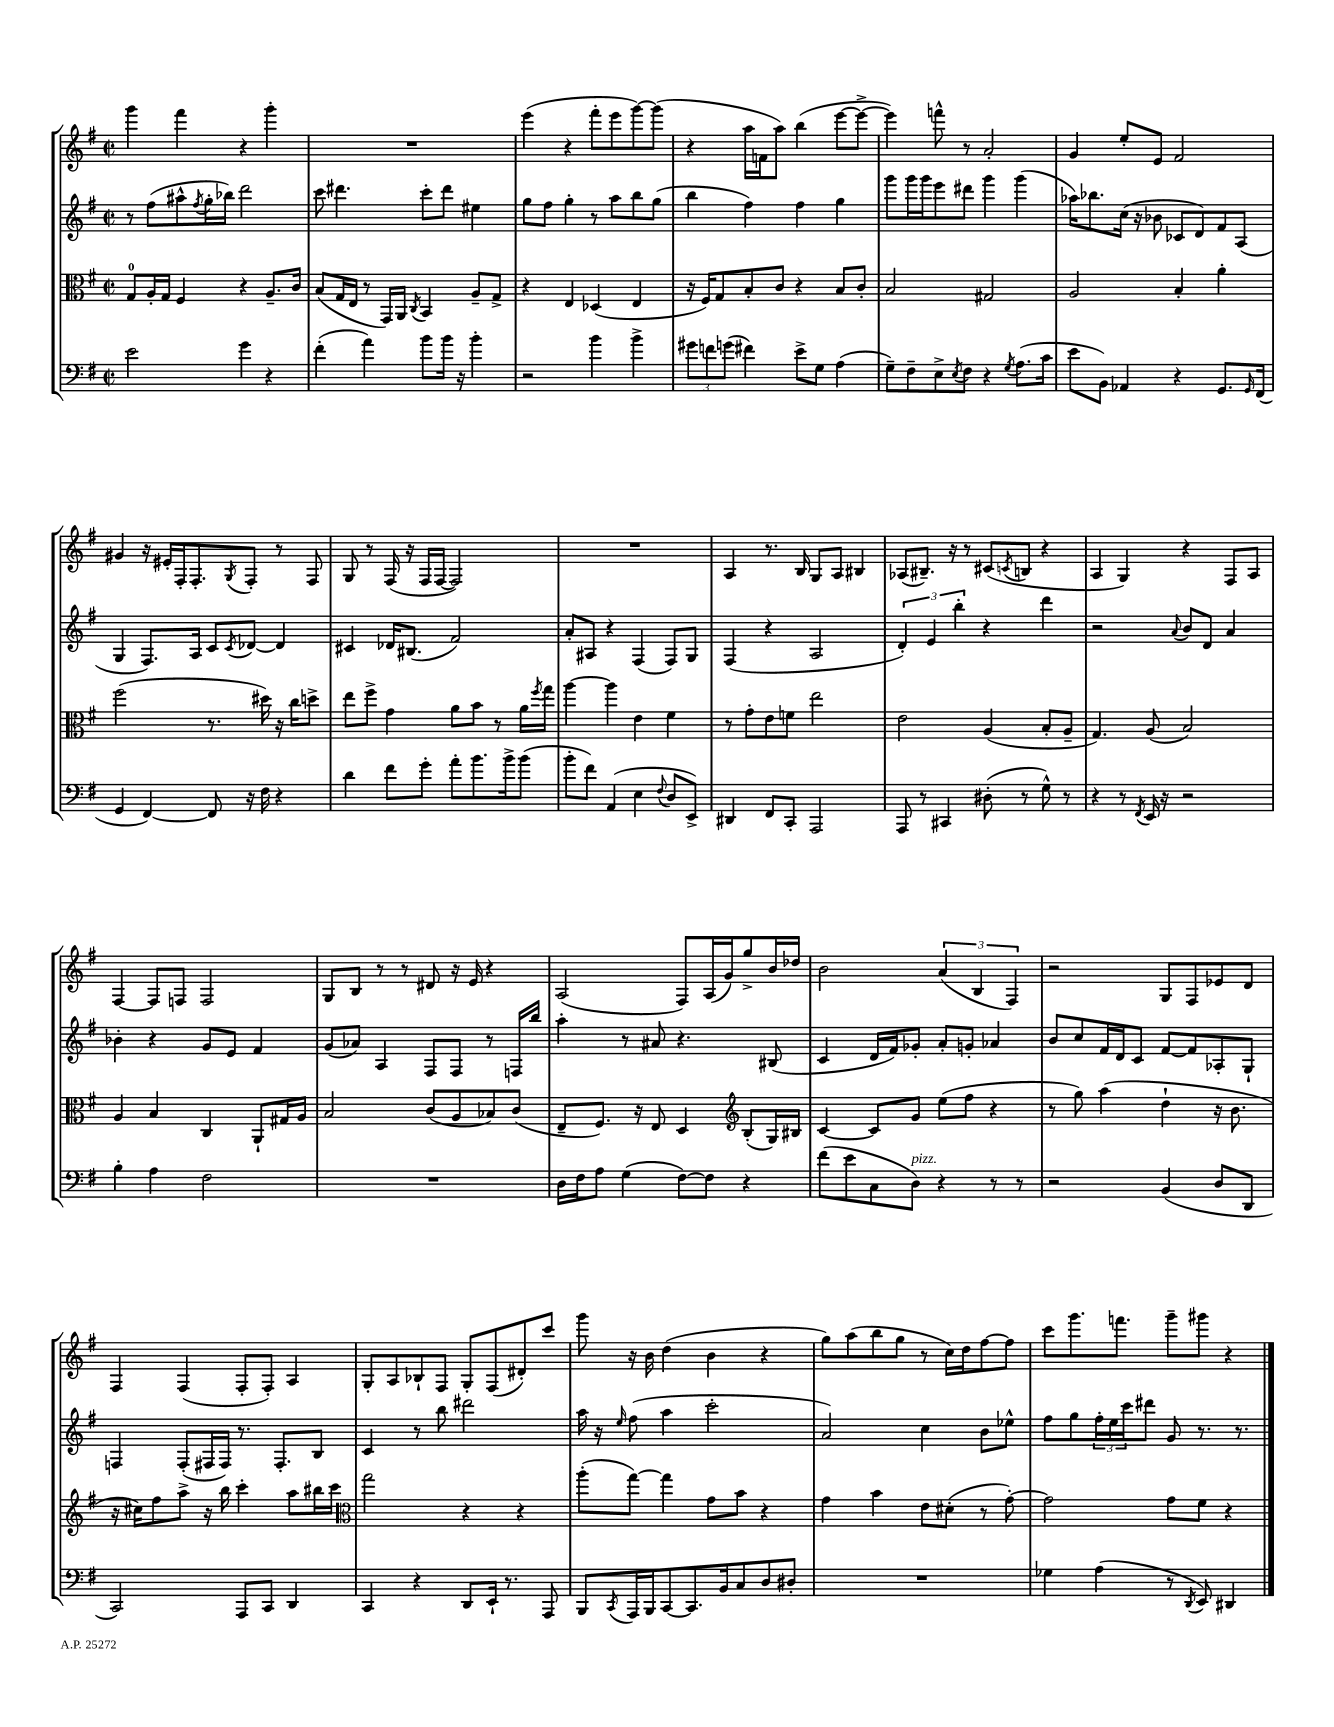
<<
\new StaffGroup <<
\new Staff = "s0" {
    \clef treble \key g \major \defaultTimeSignature \time 2/2
    g'''4 fis'''4 r4 g'''4-. |
    R1 |
    e'''4( r4 fis'''8-. e'''8 g'''8~) g'''8( |
    r4 a''16 f'16 a''8) b''4( e'''8~ e'''8~-> |
    e'''4) f'''8-^ r8 a'2-. |
    g'4 e''8-. e'8 fis'2 |
    gis'4 r16 eis'16-. fis16-. fis8.-. \acciaccatura { g8 } fis8-. r8 fis8 |
    g8 r8 fis16( r16 fis16 fis16~ fis2) |
    R1 |
    a4 r8. b16 g8 a8 bis4 |
    aes8( bis8.--) r16 r8 cis'8( \acciaccatura { c'8 } b8 r4 |
    a4 g4) r4 fis8 a8 |
    fis4~ fis8 f8 f2 |
    g8 b8 r8 r8 dis'8 r16 e'16 r4 |
    a2( fis8) a16( g'16) g''8-> b'16 des''16 |
    b'2 \tuplet 3/2 { a'4( b4 fis4) } |
    r2 g8 fis8 ees'8 d'8 |
    fis4 fis4( fis8-. fis8-.) a4 |
    g8-. a8 bes8-! fis8 g8-. fis8( dis'8-.) c'''8 |
    g'''8 r16 b'16 d''4( b'4 r4 |
    g''8) a''8( b''8 g''8 r8 c''16) d''16 fis''8~ fis''8 |
    c'''8 g'''8. f'''8. g'''8-- gis'''8 r4 \bar "|." |
}
\new Staff = "s1" {
    \clef treble \key g \major \defaultTimeSignature \time 2/2
    r8 fis''8( ais''8-^ \acciaccatura { fis''8 } g''16-. bes''16) d'''2 |
    c'''8 dis'''4. c'''8-. dis'''8 eis''4 |
    g''8 fis''8 g''4-. r8 a''8 b''8 g''8( |
    b''4 fis''4) fis''4 g''4 |
    g'''8 g'''16 g'''16 e'''8 dis'''8 g'''4 g'''4( |
    aes''16) bes''8. c''16( r16 bes'8 ces'8 d'8) fis'8 a8( |
    g4 fis8.) a16 c'8 \acciaccatura { c'8 } des'8~ des'4 |
    cis'4 des'16 bis8.( fis'2) |
    a'8-. ais8 r4 fis4( fis8) g8 |
    fis4( r4 a2 |
    \tuplet 3/2 { d'4-.) e'4 b''4-. } r4 d'''4 |
    r2 \appoggiatura { a'8 } b'8 d'8 a'4 |
    bes'4-. r4 g'8 e'8 fis'4 |
    g'8( aes'8) a4 fis8 fis8 r8 f16 b''16 |
    a''4-. r8 ais'8 r4. bis8( |
    c'4 d'16 fis'16) ges'8-. a'8-. g'8-. aes'4 |
    b'8 c''8 fis'16 d'16 c'8 fis'8~ fis'8 aes8-. g8-! |
    f4 f8-.( fis16 fis16) r8. fis8.-. b8 |
    c'4 r8 b''8 dis'''2 |
    a''16 r16 \grace { e''16 } fis''8( a''4 c'''2-. |
    a'2) c''4 b'8 ees''8-^ |
    fis''8 g''8 \tuplet 3/2 { fis''16-. e''16 c'''16 } dis'''8 g'8 r8. r8. \bar "|." |
}
\new Staff = "s2" {
    \clef alto \key g \major \defaultTimeSignature \time 2/2
    g8-0 a16-. g16 fis4 r4 a8.-- c'16 |
    b8( g16 e16 r8 g,16) a,16 \acciaccatura { c8 } b,4 a8-- g8-> |
    r4 e4 des4( e4 |
    r16 fis16) g8 b8-. c'8 r4 b8 c'8-. |
    b2 gis2 |
    a2 b4-. a'4-. |
    fis''2( r8. dis''16) r16 c''16 d''8-> |
    e''8 fis''8-> g'4 a'8 b'8 r8 a'16 \acciaccatura { fis''8 } g''16 |
    a''4~ a''4 e'4 fis'4 |
    r8 g'8-. e'8 f'8 e''2 |
    e'2 a4( b8-. a8-- |
    g4.) a8( b2) |
    a4 b4 c4 a,8-! gis16 a16 |
    b2 c'8( a8 bes8) c'8( |
    e8-- fis8.) r16 e8 d4 \clef treble b8-.( g16) bis16 |
    c'4~ c'8 g'8 e''8( fis''8 r4 |
    r8 g''8) a''4( d''4-! r16 b'8. |
    r16 cis''16) fis''8 a''8-> r16 b''16 c'''4-. a''8 bis''16 c'''16 |
    \clef alto g''2 r4 r4 |
    a''8-.( g''8~) g''4 g'8 b'8 r4 |
    g'4 b'4 e'8 dis'8-.( r8 g'8~-.) |
    g'2 g'8 fis'8 r4 \bar "|." |
}
\new Staff = "s3" {
    \clef bass \key g \major \defaultTimeSignature \time 2/2
    e'2 g'4 r4 |
    fis'4-.( a'4) b'8 b'16 r16 b'4-. |
    r2 b'4 b'4-> |
    \tuplet 3/2 { gis'8 f'8 g'8( } fis'4) e'8-> g8 a4( |
    g8--) fis8-- e8-> \acciaccatura { e8 } fis8 r4 \acciaccatura { g8 } a8.( c'16 |
    e'8 b,8) aes,4 r4 g,8. \grace { g,16 } fis,16( |
    g,4 fis,4~) fis,8 r16 fis16 r4 |
    d'4 fis'8 g'8-. a'8-. b'8. b'16-> b'8( |
    b'8-. fis'8) a,4( e4 \appoggiatura { fis8 } d8 e,8->) |
    dis,4 fis,8 c,8-. a,,2 |
    a,,8 r8 cis,4 dis8-.( r8 g8-^) r8 |
    r4 r8 \acciaccatura { fis,8 } e,16 r16 r2 |
    b4-. a4 fis2 |
    R1 |
    d16 fis16 a8 g4( fis8~) fis8 r4 |
    fis'8( e'8 c8 d8^\markup { \italic "pizz." }) r4 r8 r8 |
    r2 b,4( d8 d,8 |
    c,2) a,,8 c,8 d,4 |
    c,4 r4 d,8 e,16-! r8. a,,8 |
    b,,8 \acciaccatura { c,8 } a,,16 b,,16 c,8~ c,8. b,16 c8 d8 dis8-. |
    R1 |
    ges4 a4( r8 \acciaccatura { d,8 } e,8) dis,4 \bar "|." |
}
>>
>>
\layout { \context { \Score \remove "Bar_number_engraver" } }
